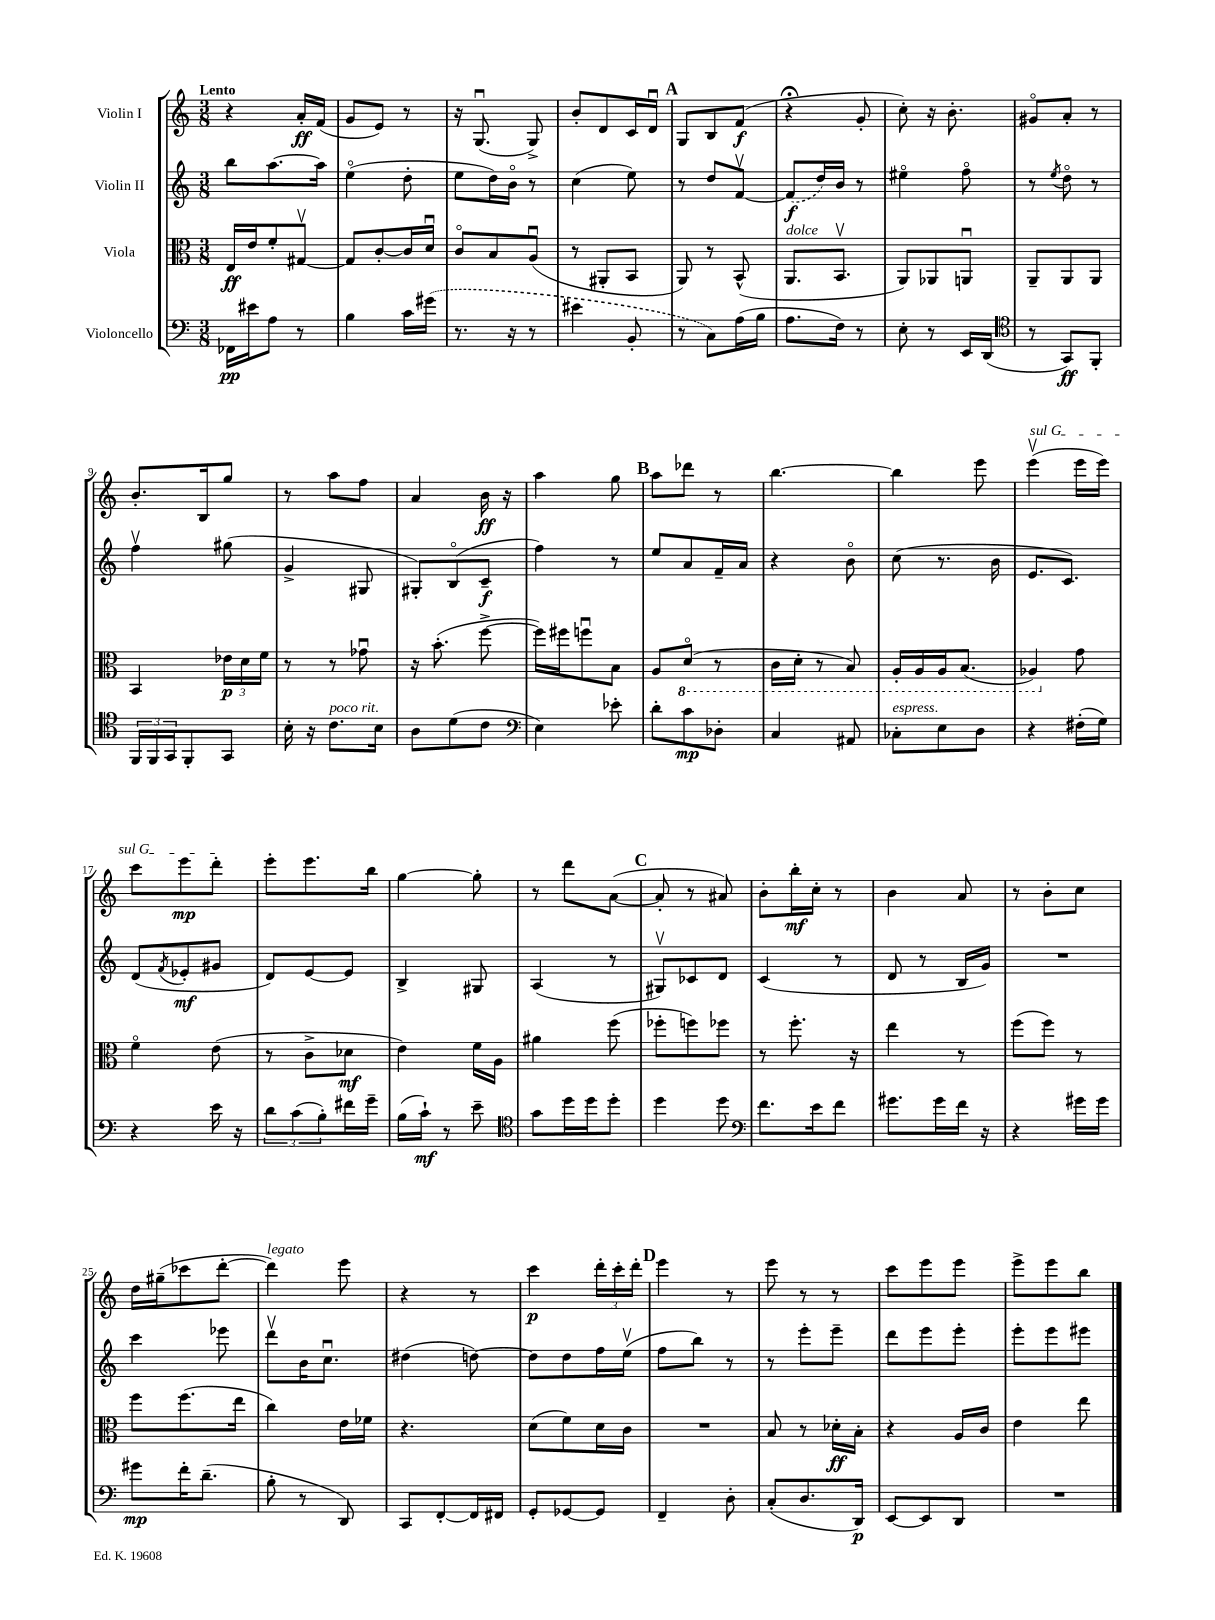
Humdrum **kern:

**kern	**kern	**kern	**kern
*staff4	*staff3	*staff2	*staff1
*clefF4	*clefC3	*clefG2	*clefG2
*k[]	*k[]	*k[]	*k[]
*M3/8	*M3/8	*M3/8	*M3/8
16FF-	16E	8bb	4r
16e#	16e	.	.
8A	8f'	[8.aa	.
8r	[8G#v	.	16a'
.	.	16aa]	(16f
=	=	=	=
4B	8G#]	(4eeo	8g
.	[8c'	.	8e)
16c	16c]	8dd'	8r
(16g#	16du	.	.
=	=	=	=
8.r	8co	8ee	16r
.	.	.	(8.Gu
.	8B	16dd)	.
16r	.	16bo	.
8r	(8Au	8r	8G^)
=	=	=	=
4e#	8r	(4cc	8b'
.	8AA#'	.	8d
8BB'	8BB	8ee)	16c
.	.	.	16du
=	=	=	=
8r	8AA)	8r	8G
8C)	8r	8dd	8B
(16A	(8BB^^	[8fv	(8f
16B	.	.	.
=	=	=	=
8.A	8.AA	(8f]	4r;
.	.	16dd)	.
16F)	8.BBv	16b	.
8r	.	8r	8g'
=	=	=	=
8E'	8AA)	4ee#o	8cc')
8r	8AA-	.	16r
.	.	.	8.b'
16EE	8AAu	8ffo	.
(16DD	.	.	.
=	=	=	=
*clefC4	*	*	*
8r	8AA~	8r	8g#o
.	.	8qee	.
8GG)	8AA	8ddo	8a'
8FF'	8AA	8r	8r
=	=	=	=
24FF	4BB	4ffv	8.b'
24FF	.	.	.
24GG	.	.	.
8FF'	.	.	.
.	.	.	16B
8GG	24e-	(8gg#	8gg
.	24d	.	.
.	24f	.	.
=	=	=	=
16B'	8r	4g^	8r
16r	.	.	.
8.c	8r	.	8aa
.	8g-u	8G#	8ff
16B	.	.	.
=	=	=	=
8A	16r	8G#')	4a
.	(8.b'	.	.
(8d	.	(8Bo	.
8c	[8ff^	8c~	16b
.	.	.	16r
=	=	=	=
*clefF4	*	*	*
4E)	16ff])	4ff)	4aa
.	16ff#	.	.
.	8ffu	.	.
8e-'	8B	8r	8gg
=	=	=	=
8d'	8A	8ee	8aa
8c	(8Do	8a	8ddd-
8D-'	8r	16f~	8r
.	.	16a	.
=	=	=	=
4C	16C	4r	[4.bb
.	16D'	.	.
.	8r	.	.
8AA#	8BB)	8bo	.
=	=	=	=
8C-'	16AA'	(8cc	4bb]
.	16AA	.	.
8E	16AA	8.r	.
.	(8.BB	.	.
8D	.	.	8eee
.	.	16b	.
=	=	=	=
4r	4AA-)	8.e	(4eeev
.	.	8.c)	.
(16F#'	8g	.	16eee
16G)	.	.	16eee)
=	=	=	=
4r	4fo	(8d	8ccc
.	.	8qf	.
.	.	8e-'	8eee
16e	(8e	8g#	8ddd'
16r	.	.	.
=	=	=	=
12d	8r	8d)	8eee'
(12c	.	.	.
.	8c^	[8e	8.eee
12B')	.	.	.
16f#	8d-	8e]	.
16g~	.	.	16bb
=	=	=	=
(16B	4e)	4B^	[4gg
16c`)	.	.	.
8r	.	.	.
8e~	16f	8G#	8gg']
.	16A	.	.
=	=	=	=
*clefC4	*	*	*
8g	4a#	(4A	8r
16dd	.	.	8ddd
16dd	.	.	.
8dd'	(8ff	8r	([8a
=	=	=	=
4dd	8ff-'	8G#v)	8a']
.	8ff)	8c-	8r
8dd	8ff-	8d	8a#)
=	=	=	=
*clefF4	*	*	*
8.f	8r	(4c	8b'
.	8.ff'	.	16bb'
16e	.	.	16cc'
8f	.	8r	8r
.	16r	.	.
=	=	=	=
8.g#	4ee	8d	4b
.	.	8r	.
16g#	.	.	.
16f	8r	16B	8a
16r	.	16g)	.
=	=	=	=
4r	(8ff	4.r	8r
.	8ff)	.	8b'
16g#	8r	.	8cc
16g#	.	.	.
=	=	=	=
8g#	8ff	4ccc	16dd
.	.	.	(16gg#~
16f'	(8.ff	.	8ccc-
(8.d~	.	.	.
.	.	8eee-	[8ddd'
.	16ee	.	.
=	=	=	=
8B'	4cc)	8dddv	4ddd])
8r	.	16b	.
.	.	8.ccu	.
8DD)	16e	.	8eee
.	16f-	.	.
=	=	=	=
8CC	4.r	(4dd#	4r
[8FF'	.	.	.
16FF]	.	[8dd)	8r
16FF#	.	.	.
=	=	=	=
8GG'	(8d	8dd]	4ccc
[8GG-	8f)	8dd	.
8GG-]	16d	16ff	24ddd'
.	.	.	24ccc'
.	16c	(16eev	.
.	.	.	24ddd'
=	=	=	=
4FF~	4.r	8ff	4eee
.	.	8bb)	.
8D'	.	8r	8r
=	=	=	=
(8C'	8B	8r	8eee
8.D	8r	8eee'	8r
.	16d-'	8eee~	8r
16DD)	16B'	.	.
=	=	=	=
[8EE	4r	8ddd	8ccc
8EE]	.	8eee	8eee
8DD	16A	8eee'	8eee
.	16c	.	.
=	=	=	=
4.r	4e	8eee'	8eee^
.	.	8eee	8eee
.	8ee	8eee#	8bb
==	==	==	==
*-	*-	*-	*-
